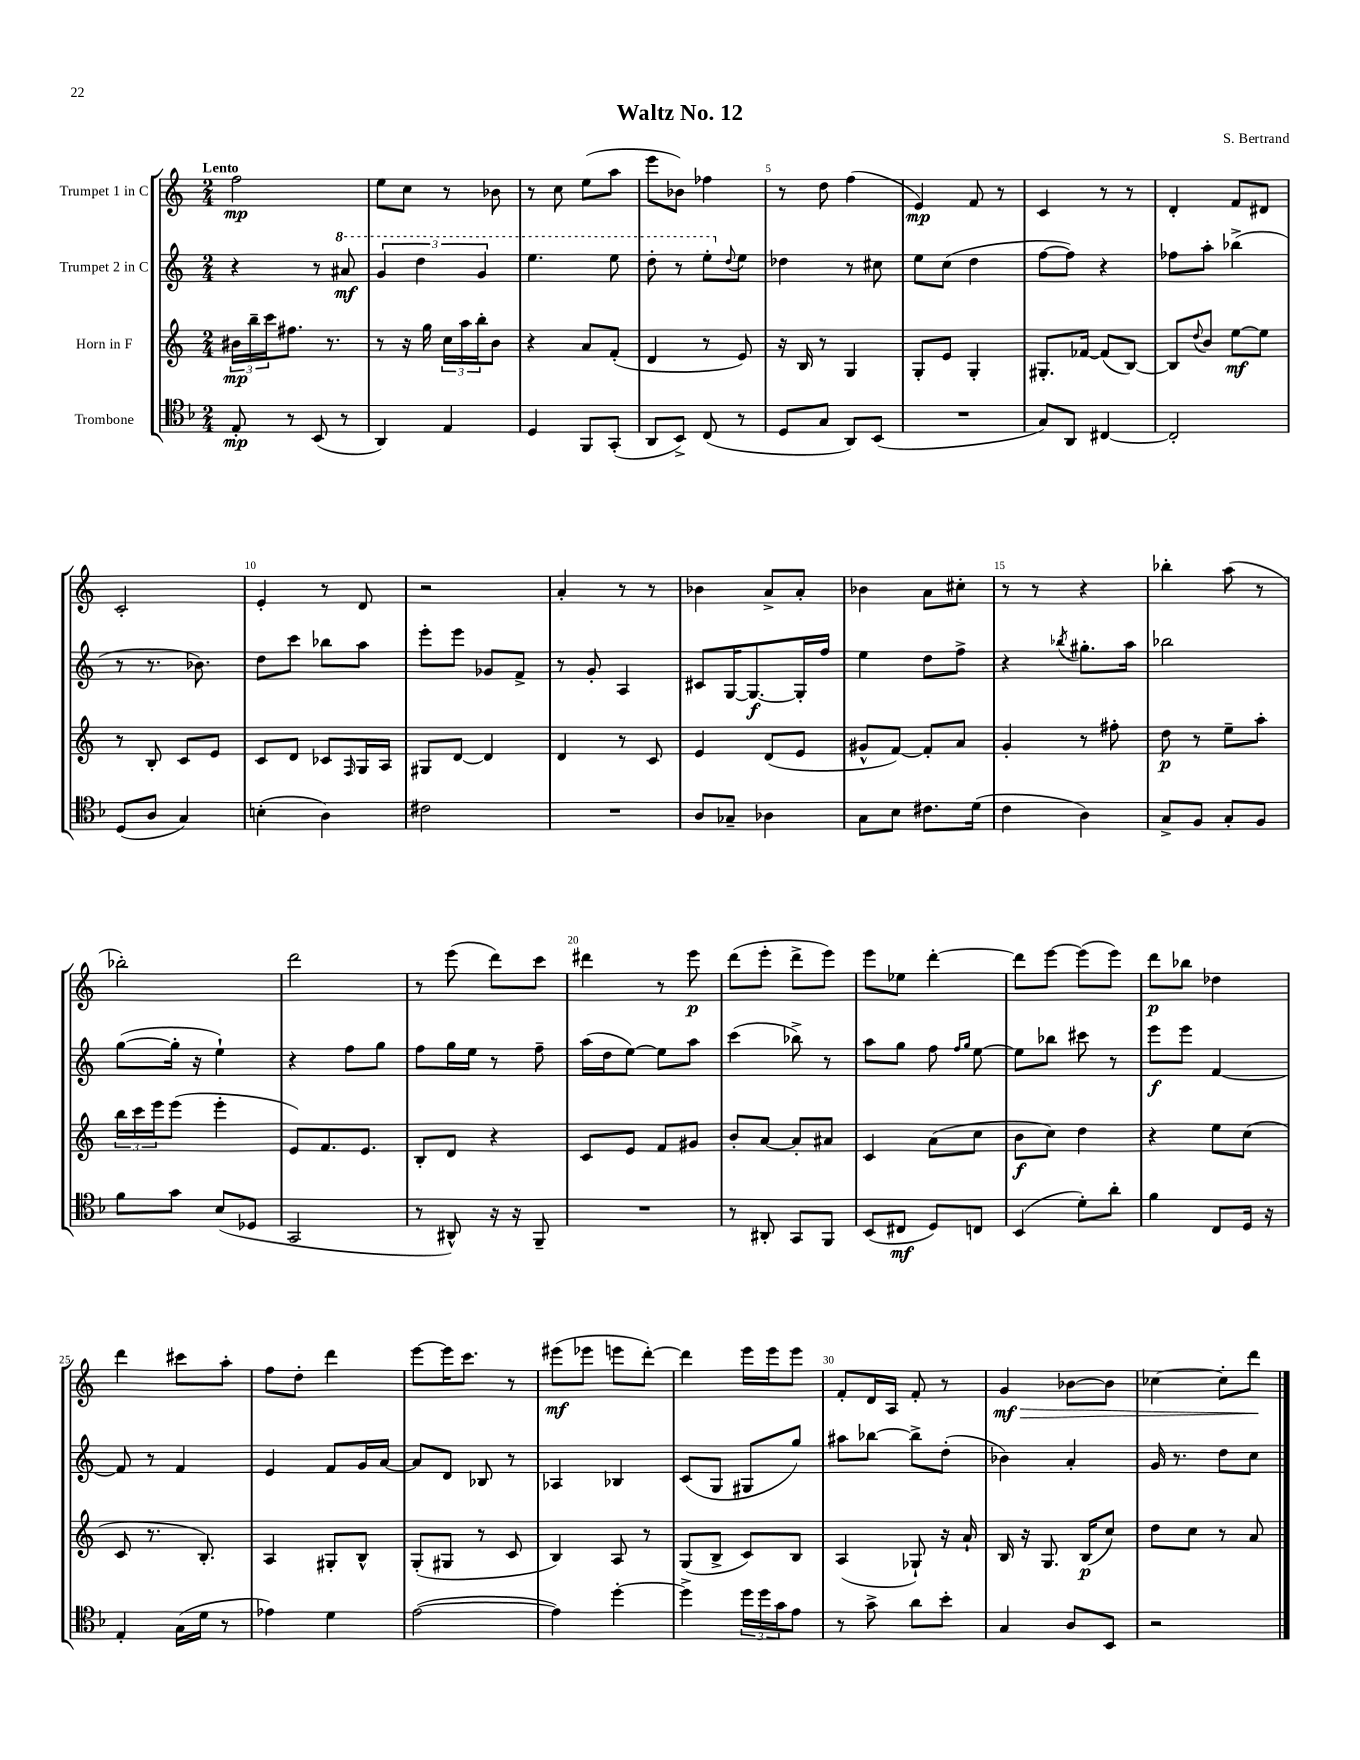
\header { title = "Waltz No. 12" composer = "S. Bertrand" }
<<
\new StaffGroup <<
\new Staff = "s0" \with { instrumentName = "Trumpet 1 in C" } {
    \clef treble \key c \major \numericTimeSignature \time 2/4 \tempo "Lento"
    f''2\mp |
    e''8 c''8 r8 bes'8 |
    r8 c''8 e''8( a''8 |
    e'''8 bes'8) fes''4 |
    r8 d''8 f''4( |
    e'4\mp) f'8 r8 |
    c'4 r8 r8 |
    d'4-. f'8 dis'8 |
    c'2-. |
    e'4-. r8 d'8 |
    r2 |
    a'4-. r8 r8 |
    bes'4 a'8-> a'8-. |
    bes'4 a'8 cis''8-. |
    r8 r8 r4 |
    bes''4-. a''8( r8 |
    bes''2-.) |
    d'''2 |
    r8 e'''8( d'''8) c'''8 |
    dis'''4 r8 e'''8\p |
    d'''8( e'''8-. d'''8-> e'''8) |
    e'''8 ees''8 d'''4~-. |
    d'''8 e'''8~ e'''8( e'''8) |
    d'''8\p bes''8 des''4 |
    d'''4 cis'''8 a''8-. |
    f''8 d''8-. d'''4 |
    e'''8~ e'''16 c'''8. r8 |
    eis'''8\mf( ees'''8 e'''8 d'''8~-.) |
    d'''4 e'''16 e'''16 e'''8 |
    f'8-. d'16 a16 f'8-. r8 |
    g'4\mf\> bes'8~ bes'8 |
    ces''4~ ces''8-. d'''8\! \bar "|." |
}
\new Staff = "s1" \with { instrumentName = "Trumpet 2 in C" } {
    \clef treble \key c \major \numericTimeSignature \time 2/4
    r4 r8 \ottava #1 ais''8\mf |
    \tuplet 3/2 { g''4 d'''4 g''4 } |
    e'''4. e'''8 |
    d'''8-. r8 e'''8-. \ottava #0 \appoggiatura { d''8 } e''8 |
    des''4 r8 cis''8 |
    e''8 c''8( d''4 |
    f''8~ f''8) r4 |
    fes''8 a''8-. bes''4->( |
    r8 r8. bes'8.) |
    d''8 c'''8 bes''8 a''8 |
    e'''8-. e'''8 ges'8 f'8-> |
    r8 g'8-. a4 |
    cis'8 g16~ g8.~\f g16-. f''16 |
    e''4 d''8 f''8-> |
    r4 \acciaccatura { bes''8 } gis''8.-. a''16 |
    bes''2 |
    g''8~( g''16-. r16 e''4-!) |
    r4 f''8 g''8 |
    f''8 g''16 e''16 r8 f''8-- |
    a''16( d''16 e''8~) e''8 a''8 |
    c'''4( bes''8->) r8 |
    a''8 g''8 f''8 \grace { f''16 g''16 } e''8~ |
    e''8 bes''8 cis'''8 r8 |
    e'''8\f e'''8 f'4~ |
    f'8 r8 f'4 |
    e'4 f'8 g'16 a'16~ |
    a'8 d'8 bes8 r8 |
    aes4 bes4 |
    c'8( g8 gis8 g''8) |
    ais''8 bes''8~ bes''8-> d''8-.( |
    bes'4) a'4-. |
    g'16 r8. d''8 c''8 \bar "|." |
}
\new Staff = "s2" \with { instrumentName = "Horn in F" } {
    \clef treble \key c \major \numericTimeSignature \time 2/4
    \tuplet 3/2 { bis'16\mp b''16-- c'''16 } fis''8. r8. |
    r8 r16 g''16 \tuplet 3/2 { c''16 a''16 b''16-. } b'8 |
    r4 a'8 f'8-.( |
    d'4 r8 e'8) |
    r16 b16 r8 g4 |
    g8-. e'8 g4-. |
    gis8.-. fes'16~ fes'8( b8~) |
    b8 \appoggiatura { d''8 } b'8 e''8~\mf e''8 |
    r8 b8-. c'8 e'8 |
    c'8 d'8 ces'8 \grace { f16 } g16 a16 |
    gis8 d'8~ d'4 |
    d'4 r8 c'8 |
    e'4 d'8( e'8 |
    gis'8-^ f'8~) f'8-. a'8 |
    g'4-. r8 fis''8-. |
    d''8\p r8 e''8-- a''8-. |
    \tuplet 3/2 { b''16 c'''16 e'''16 } e'''8( e'''4-. |
    e'8) f'8. e'8. |
    b8-. d'8 r4 |
    c'8 e'8 f'8 gis'8 |
    b'8-. a'8~ a'8-. ais'8 |
    c'4 a'8( c''8 |
    b'8\f c''8) d''4 |
    r4 e''8 c''8( |
    c'8 r8. b8.-.) |
    a4 gis8-. b8-^ |
    g8-.( gis8 r8 c'8 |
    b4) a8 r8 |
    g8( b8-> c'8) b8 |
    a4( ges8-!) r16 a'16-! |
    b16 r16 g8. b16\p( c''8) |
    d''8 c''8 r8 a'8 \bar "|." |
}
\new Staff = "s3" \with { instrumentName = "Trombone" } {
    \clef tenor \key f \major \numericTimeSignature \time 2/4
    e8-.\mp r8 bes,8( r8 |
    a,4) e4 |
    d4 f,8 g,8-.( |
    a,8 bes,8->) c8( r8 |
    d8 g8 a,8) bes,8( |
    R2 |
    g8) a,8 cis4~ |
    cis2-. |
    d8( a8 g4) |
    b4-.( a4) |
    cis'2 |
    R2 |
    a8 ges8-- aes4 |
    g8 bes8 cis'8. d'16( |
    c'4 a4) |
    g8-> f8 g8-. f8 |
    f'8 g'8 bes8( des8 |
    g,2 |
    r8 ais,8-^) r16 r16 f,8-- |
    R2 |
    r8 ais,8-. g,8 f,8 |
    bes,8( cis8\mf d8) c8 |
    bes,4( d'8-.) a'8-. |
    f'4 c8 d16 r16 |
    e4-. g16( d'16 r8 |
    ees'4) d'4 |
    e'2~( |
    e'4) d''4~-. |
    d''4-> \tuplet 3/2 { d''16 d''16 g'16 } e'8 |
    r8 g'8-> a'8 bes'8-. |
    g4 a8 bes,8 |
    r2 \bar "|." |
}
>>
>>
\layout { \context { \Score \override BarNumber.break-visibility = ##(#f #t #t) barNumberVisibility = #(every-nth-bar-number-visible 5) } }
